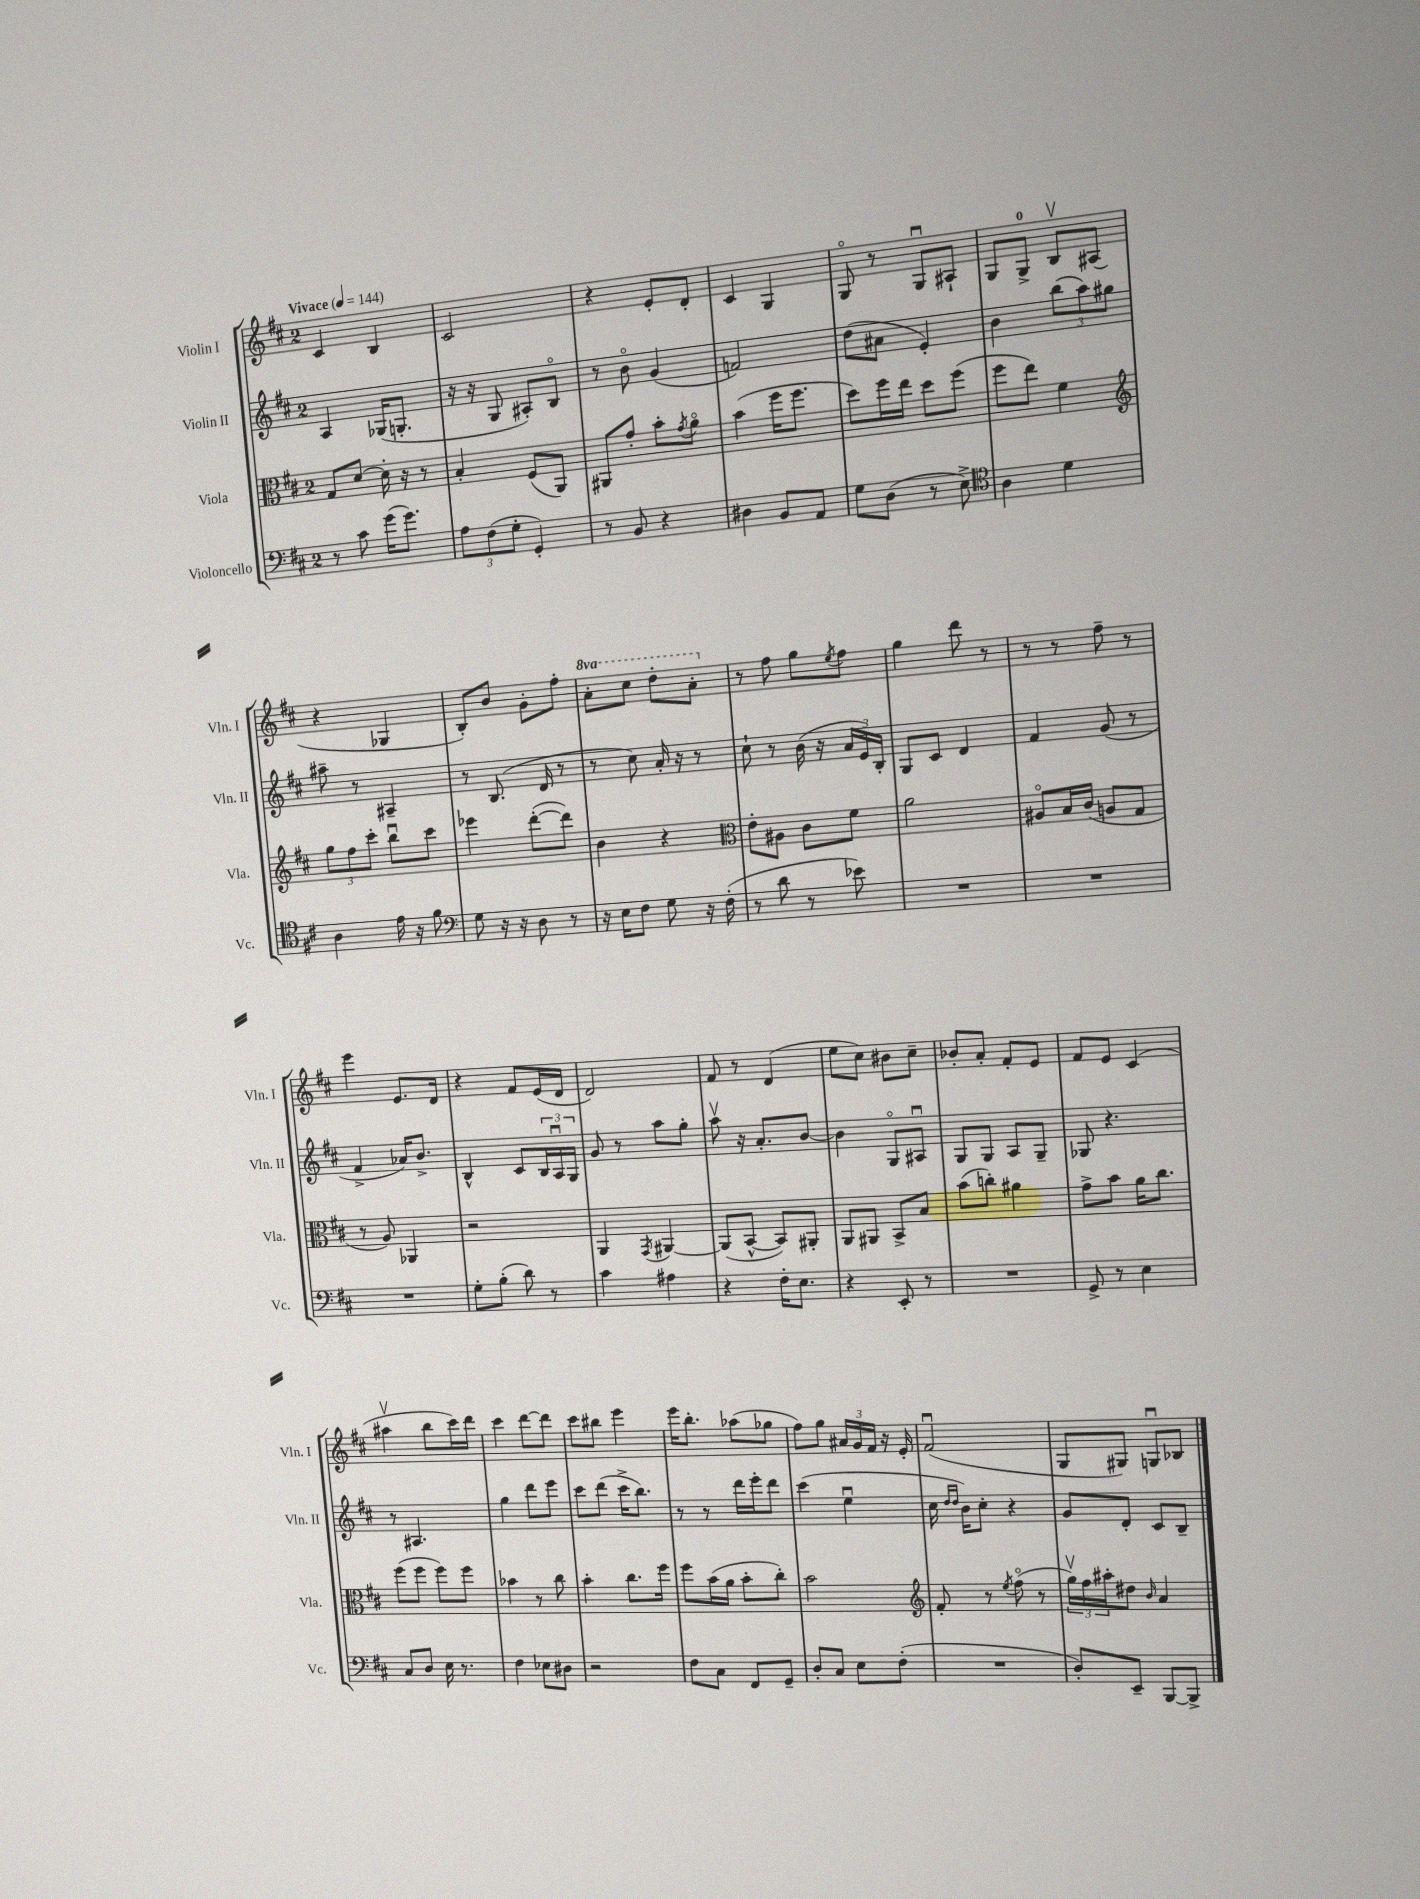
<<
\new StaffGroup <<
\new Staff = "s0" \with { instrumentName = "Violin I" shortInstrumentName = "Vln. I" } {
    \clef treble \key d \major \once \override Staff.TimeSignature.style = #'single-digit \time 2/4 \set Staff.ottavationMarkups = #ottavation-simple-ordinals \tempo "Vivace" 4 = 144
    cis'4 b4 |
    cis'2 |
    r4 e'8-. d'8-. |
    cis'4 g4 |
    g8\flageolet r8 g8\downbow ais8-! |
    g8 g8-0-> b8\upbow ais8( |
    r4 ges4 |
    b8-.) b'8 g'8-. fis''8-. |
    \ottava #1 a''8-. cis'''8 d'''8-. a''8-. \ottava #0 |
    r8 fis''8 g''8 \acciaccatura { e''8 } fis''8 |
    g''4 d'''8 r8 |
    r8 r8 fis''8-- r8 |
    e'''4 e'8. d'16 |
    r4 fis'8 e'16( d'16 |
    d'2) |
    fis'8 r8 d'4( |
    e''8 cis''8) bis'8 cis''8-- |
    bes'8-. a'8-. fis'8-. e'8 |
    fis'8 e'8 cis'4( |
    ais''4\upbow b''8 cis'''16) d'''16 |
    cis'''4 d'''8~ d'''8 |
    cis'''8 bis''8 e'''4 |
    e'''16 b''8.-. aes''8( ges''8 |
    fis''8) g''8 \tuplet 3/2 { ais'16 g'16 fis'16 } r16 e'16-. |
    fis'2\downbow( |
    g8 gis8) g8\downbow bes8 \bar "|." |
}
\new Staff = "s1" \with { instrumentName = "Violin II" shortInstrumentName = "Vln. II" } {
    \clef treble \key d \major \once \override Staff.TimeSignature.style = #'single-digit \time 2/4
    a4 ges16( g8.-. |
    r16 r16 g8 ais8-.) b8\flageolet |
    r8 b'8\flageolet g'4( |
    f'2) |
    d''8( ais'8 e'4-.) |
    b'4 \tuplet 3/2 { b''8( a''8) gis''8 } |
    ais''8-- r8 ais4-- |
    r8 b8.( d'16 r8 |
    r8 cis''8) a'16-. r16 r8 |
    cis''8-! r8 b'16( r16 \tuplet 3/2 { a'16 e'16) b16-. } |
    g8 cis'8 d'4 |
    fis'4 g'8( r8 |
    fis'4-> aes'16) b'8.-> |
    b4-^ cis'8 \tuplet 3/2 { b16 a16\downbow g16 } |
    g'8 r8 a''8 g''8-. |
    a''8\upbow r16 a'8.-. b'8~ |
    b'4 g8\flageolet ais8\downbow |
    g8 g8 a8 g8-- |
    ges8 r4. |
    r8 ais4. |
    g''4 d'''8 e'''8 |
    cis'''8 d'''8( cis'''16-> b''8.) |
    r8 r8 d'''16 e'''16-. d'''8 |
    cis'''4( e''4\downbow |
    cis''16 \grace { d''16 d''16 } b'16) cis''8-. r4 |
    g'8 d'8-. cis'8 b8-- \bar "|." |
}
\new Staff = "s2" \with { instrumentName = "Viola" shortInstrumentName = "Vla." } {
    \clef alto \key d \major \once \override Staff.TimeSignature.style = #'single-digit \time 2/4
    g8 d'8~ d'16-. r16 r8 |
    b4-. fis8( a,8) |
    ais,8 g'8-. b'8-. \acciaccatura { g'8 } a'8\flageolet |
    b'4( fis''16 fis''8. |
    d''8) fis''16 e''16 d''8 fis''8( |
    fis''8 e''8) fis'4 |
    \clef treble \tuplet 3/2 { g''8 fis''8 cis'''8-. } b''8\downbow cis'''8 |
    ees'''4 d'''8~-.( d'''8) |
    b'4 r4 |
    \clef alto e'8-. ais8 cis'8 fis'8 |
    a'2 |
    ais8\flageolet b16 cis'16( a8 g8 |
    r8 a8) aes,4 |
    r2 |
    a,4 \acciaccatura { g,8 } ais,4~ |
    ais,8( b,8~-^ b,8) ais,8-. |
    a,8 ais,8 b,8-> b8 |
    b'8( c''8-.) ais'4 |
    g'8-> b'8 a'16 cis''8. |
    fis''8( fis''8 fis''8) fis''8 |
    bes'4 r8 cis''8 |
    b'4-. cis''8. fis''16 |
    fis''8 b'16( a'16 b'8-. cis''8-.) |
    b'2 |
    \clef treble fis'8-. r8 \acciaccatura { e''8 } fis''8\flageolet( r8 |
    \tuplet 3/2 { g''16\upbow) fis''16 ais''16-. } dis''8 \grace { b'16 } a'4 \bar "|." |
}
\new Staff = "s3" \with { instrumentName = "Violoncello" shortInstrumentName = "Vc." } {
    \clef bass \key d \major \once \override Staff.TimeSignature.style = #'single-digit \time 2/4
    r8 cis'8 g'16( g'8.) |
    \tuplet 3/2 { a8 fis8( g8-. } g,4-.) |
    r8 b,8 r4 |
    dis4 b,8 a,8 |
    g8 d8( r8 e8->) |
    \clef tenor a4 d'4 |
    a4 e'16 r16 fis'8 |
    \clef bass g8 r16 r16 d8 r8 |
    r16 e16 fis8 g8 r16 fis16-.( |
    r8 d'8 r8 ees'8) |
    R2 |
    R2 |
    R2 |
    g8-. b8-.( d'8) r8 |
    cis'4 ais4 |
    r4 fis16-. e8. |
    r4 e,8-. r8 |
    R2 |
    g,8-> r8 e4 |
    cis8 d8 e16 r8. |
    fis4 ees8 dis8 |
    r2 |
    fis8 cis8 fis,8 g,8-- |
    d8-. cis8 e8 fis8-.( |
    R2 |
    d8-.) e,8-- b,,8~ b,,8-> \bar "|." |
}
>>
>>
\layout { \context { \Score \remove "Bar_number_engraver" } }
